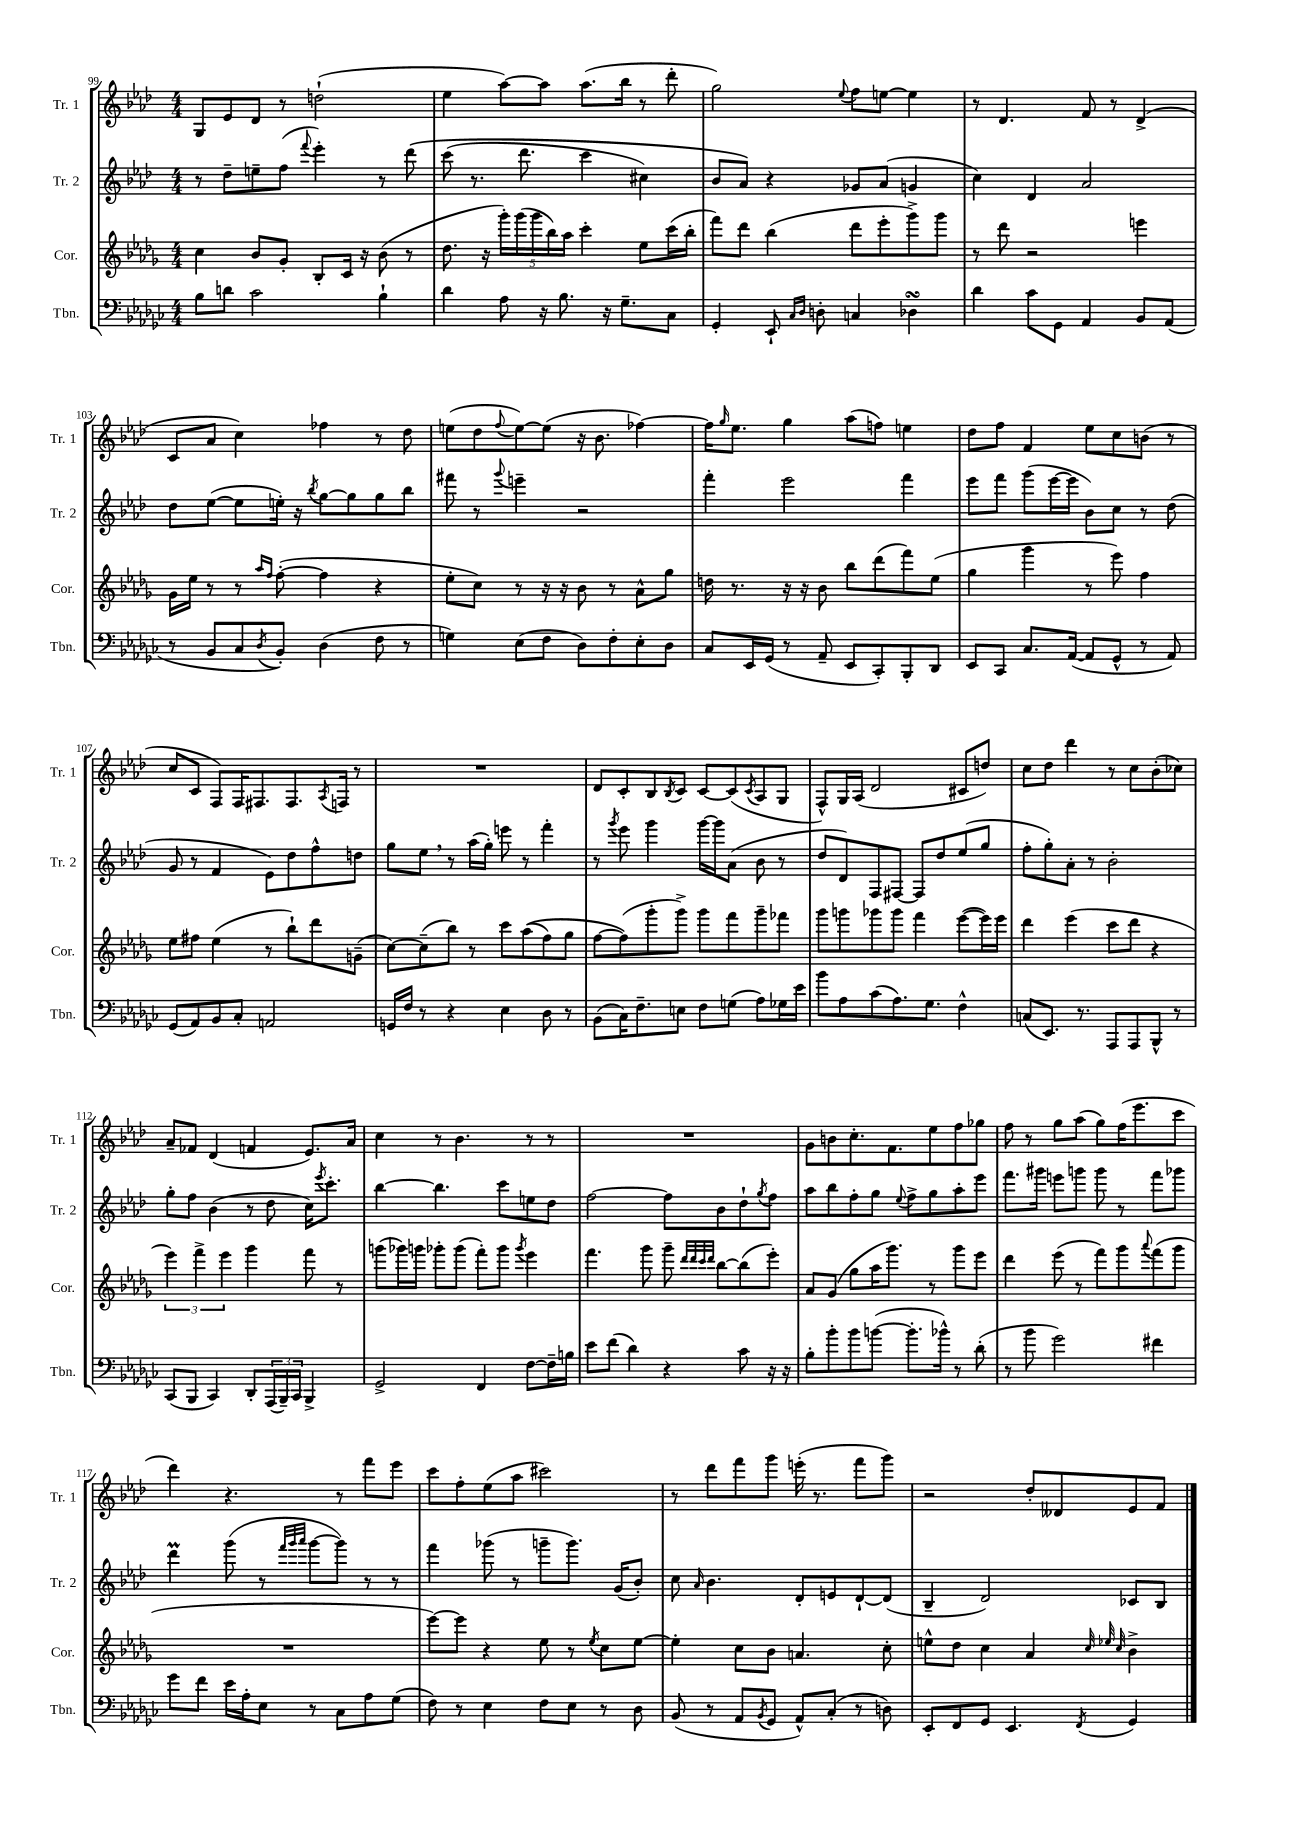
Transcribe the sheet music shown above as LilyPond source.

<<
\new StaffGroup <<
\new Staff = "s0" \with { instrumentName = "Tr. 1" shortInstrumentName = "Tr. 1" } {
    \clef treble \key aes \major \numericTimeSignature \time 4/4
    g8 ees'8 des'8 r8 d''2-!( |
    ees''4 aes''8~) aes''8 aes''8.( bes''16 r8 des'''8-. |
    g''2) \appoggiatura { ees''8 } f''8 e''8~ e''4 |
    r8 des'4. f'8 r8 des'4->( |
    c'8 aes'8 c''4) fes''4 r8 des''8 |
    e''8( des''8 \appoggiatura { f''8 } e''8~) e''8( r16 bes'8. fes''4~) |
    fes''16 \grace { g''16 } ees''8. g''4 aes''8( f''8) e''4 |
    des''8 f''8 f'4 ees''8 c''8 b'8( r8 |
    c''8 c'8 f8) f16 fis8. fis8. \acciaccatura { aes8 } f16 r8 |
    R1 |
    des'8 c'8-. bes8 \acciaccatura { bes8 } c'8 c'8~ c'8( \acciaccatura { c'8 } aes8 g8 |
    f8-^) g16 aes16( des'2 cis'8 d''8) |
    c''8 des''8 des'''4 r8 c''8 bes'8-.( ces''8) |
    aes'8-- fes'8 des'4( f'4 ees'8.) aes'16 |
    c''4 r8 bes'4. r8 r8 |
    R1 |
    g'8 b'8 c''8.-. f'8. ees''8 f''8 ges''8 |
    f''8 r8 g''8 aes''8( g''8) f''16( ees'''8. c'''8 |
    des'''4) r4. r8 f'''8 ees'''8 |
    c'''8 f''8-. ees''8( aes''8 cis'''2) |
    r8 des'''8 f'''8 g'''8 e'''16-.( r8. f'''8 g'''8) |
    r2 des''8-. deses'8 ees'8 f'8 \bar "|." |
}
\new Staff = "s1" \with { instrumentName = "Tr. 2" shortInstrumentName = "Tr. 2" } {
    \clef treble \key aes \major \numericTimeSignature \time 4/4
    r8 des''8-- e''8-- f''8( \appoggiatura { f'''8 } ees'''4-.) r8 des'''8\( |
    c'''8( r8. des'''8. c'''4 cis''4) |
    bes'8 aes'8\) r4 ges'8 aes'8( g'4 |
    c''4) des'4 aes'2 |
    des''8 ees''8~( ees''8 e''16-.) r16 \acciaccatura { bes''8 } g''8~ g''8 g''8 bes''8 |
    fis'''8 r8 \appoggiatura { g'''8 } e'''4-- r2 |
    f'''4-. ees'''2 f'''4 |
    ees'''8 f'''8 g'''8( ees'''16~ ees'''16 bes'8) c''8 r8 des''8( |
    g'8 r8 f'4 ees'8) des''8 f''8-^ d''8 |
    g''8 ees''8 \breathe r8 aes''16( g''16-.) e'''8 r8 f'''4-. |
    r8 \acciaccatura { g'''8 } ees'''8 g'''4 g'''16~ g'''16 aes'8( bes'8 r8 |
    des''8 des'8) f8 fis8~ fis8 des''8 ees''8( g''8 |
    f''8-. g''8-.) aes'8-. r8 bes'2-. |
    g''8-. f''8 bes'4( r8 des''8 c''16) \acciaccatura { ees'''8 } c'''8.-. |
    bes''4~ bes''4. c'''8 e''8 des''8 |
    f''2~ f''8 bes'8 des''8-! \acciaccatura { g''8 } f''8 |
    aes''8 bes''8 f''8-. g''8 \appoggiatura { ees''8 } f''8-> g''8 aes''8-. ees'''8 |
    f'''8. gis'''16 e'''8 g'''8 g'''8 r8 f'''8 ges'''8 |
    des'''4\prall g'''8( r8 \grace { f'''32 g'''32 aes'''32 } g'''8~ g'''8) r8 r8 |
    f'''4 ges'''8( r8 g'''8-- g'''8.) g'16( bes'8-.) |
    c''8 \grace { aes'16 } bes'4. des'8-. e'8 des'8~-! des'8( |
    bes4-- des'2) ces'8 bes8 \bar "|." |
}
\new Staff = "s2" \with { instrumentName = "Cor." shortInstrumentName = "Cor." } {
    \clef treble \key des \major \numericTimeSignature \time 4/4
    c''4 bes'8 ges'8-. bes8-. c'16 r16 bes'8( r8 |
    des''8. r16 \tuplet 5/4 { ges'''16-.) ges'''16( ges'''16 bes''16) aes''16 } c'''4-. ees''8 c'''16( bes''16-. |
    f'''8) des'''8 bes''4( des'''8 ees'''8-. ges'''8->) ges'''8 |
    r8 des'''8 r2 e'''4 |
    ges'16 ees''16 r8 r8 \grace { aes''16 f''16 } f''8~-.( f''4 r4 |
    ees''8-. c''8) r8 r16 r16 bes'8 r8 aes'8-^ ges''8 |
    d''16 r8. r16 r16 bes'8 bes''8 des'''8( f'''8) ees''8( |
    ges''4 ges'''4 r8 ees'''8) f''4 |
    ees''8 fis''8 ees''4( r8 bes''8-!) des'''8 g'8--( |
    c''8~) c''8--( bes''8) r8 c'''8 aes''8(\( f''8) ges''8 |
    f''8~ f''8(\) ges'''8-. ges'''8->) ges'''8 f'''8 ges'''8-- fes'''8 |
    ges'''8 g'''8 ges'''8 ges'''8 f'''4 ees'''8~( ees'''16) ees'''16 |
    des'''4 ees'''4( c'''8 des'''8 r4 |
    \tuplet 3/2 { ees'''4) f'''4-> ees'''4 } ges'''4 f'''8 r8 |
    g'''8( ges'''16) g'''16 ges'''8-. ges'''8( f'''8-.) ges'''8 \acciaccatura { ges'''8 } ees'''4 |
    f'''4. ges'''8 ges'''8-- \grace { des'''32 des'''32 c'''32 des'''32 } bes''8~ bes''8( ees'''8-.) |
    aes'8 ges'8( ges''8 aes''16 ges'''8.) r8 ges'''8 ees'''8 |
    des'''4 ees'''8( r8 f'''8) ges'''8 \appoggiatura { aes'''8 } f'''8( ges'''8 |
    R1 |
    ees'''8~) ees'''8 r4 ees''8 r8 \acciaccatura { ees''8 } c''8 ees''8~ |
    ees''4-. c''8 bes'8 a'4. c''8-. |
    e''8-^ des''8 c''4 aes'4 \grace { c''32 ees''32 c''32 } bes'4-> \bar "|." |
}
\new Staff = "s3" \with { instrumentName = "Tbn." shortInstrumentName = "Tbn." } {
    \clef bass \key ges \major \numericTimeSignature \time 4/4
    bes8 d'8 ces'2 bes4-! |
    des'4 aes8 r16 bes8. r16 ges8.-- ces8 |
    ges,4-. ees,8-! \grace { ces16 des16 } d8-. c4 des4\turn |
    des'4 ces'8 ges,8 aes,4 bes,8 aes,8( |
    r8 bes,8 ces8 \acciaccatura { des8 } bes,8-.) des4( f8 r8 |
    g4) ees8( f8 des8) f8-. ees8-. des8 |
    ces8 ees,16 ges,16( r8 aes,8-- ees,8 ces,8-.) bes,,8-. des,8 |
    ees,8 ces,8 ces8. aes,16~( aes,8 ges,8-^ r8 aes,8) |
    ges,8( aes,8) bes,8 ces8-. a,2 |
    g,16 f16 r8 r4 ees4 des8 r8 |
    bes,8( ces16) f8.-- e8 f8 g8( aes8) ges16 ees'16 |
    bes'8 aes8 ces'8( aes8.) ges8. f4-^ |
    c8( ees,8.) r8. aes,,8 aes,,8 bes,,8-^ r8 |
    ces,8( bes,,8 ces,4) des,8-. \tuplet 3/2 { aes,,16( bes,,16--) ces,16 } bes,,4-> |
    ges,2-> f,4 f8~ f16-- b16 |
    ees'8 f'8( des'4) r4 ces'8 r16 r16 |
    bes8-. bes'8-. bes'8 b'8~( b'8.-. bes'16-^) r8 des'8-.( |
    r8 bes'8 ges'2) fis'4 |
    ges'8 f'8 ees'16 aes16-. ees8 r8 ces8 aes8 ges8( |
    f8) r8 ees4 f8 ees8 r8 des8 |
    bes,8( r8 aes,8 \acciaccatura { bes,8 } ges,8 aes,8-^) ces8-.( r8 d8) |
    ees,8-. f,8 ges,8 ees,4. \acciaccatura { f,8 } ges,4 \bar "|." |
}
>>
>>
\layout { \context { \Score currentBarNumber = #99 } }
